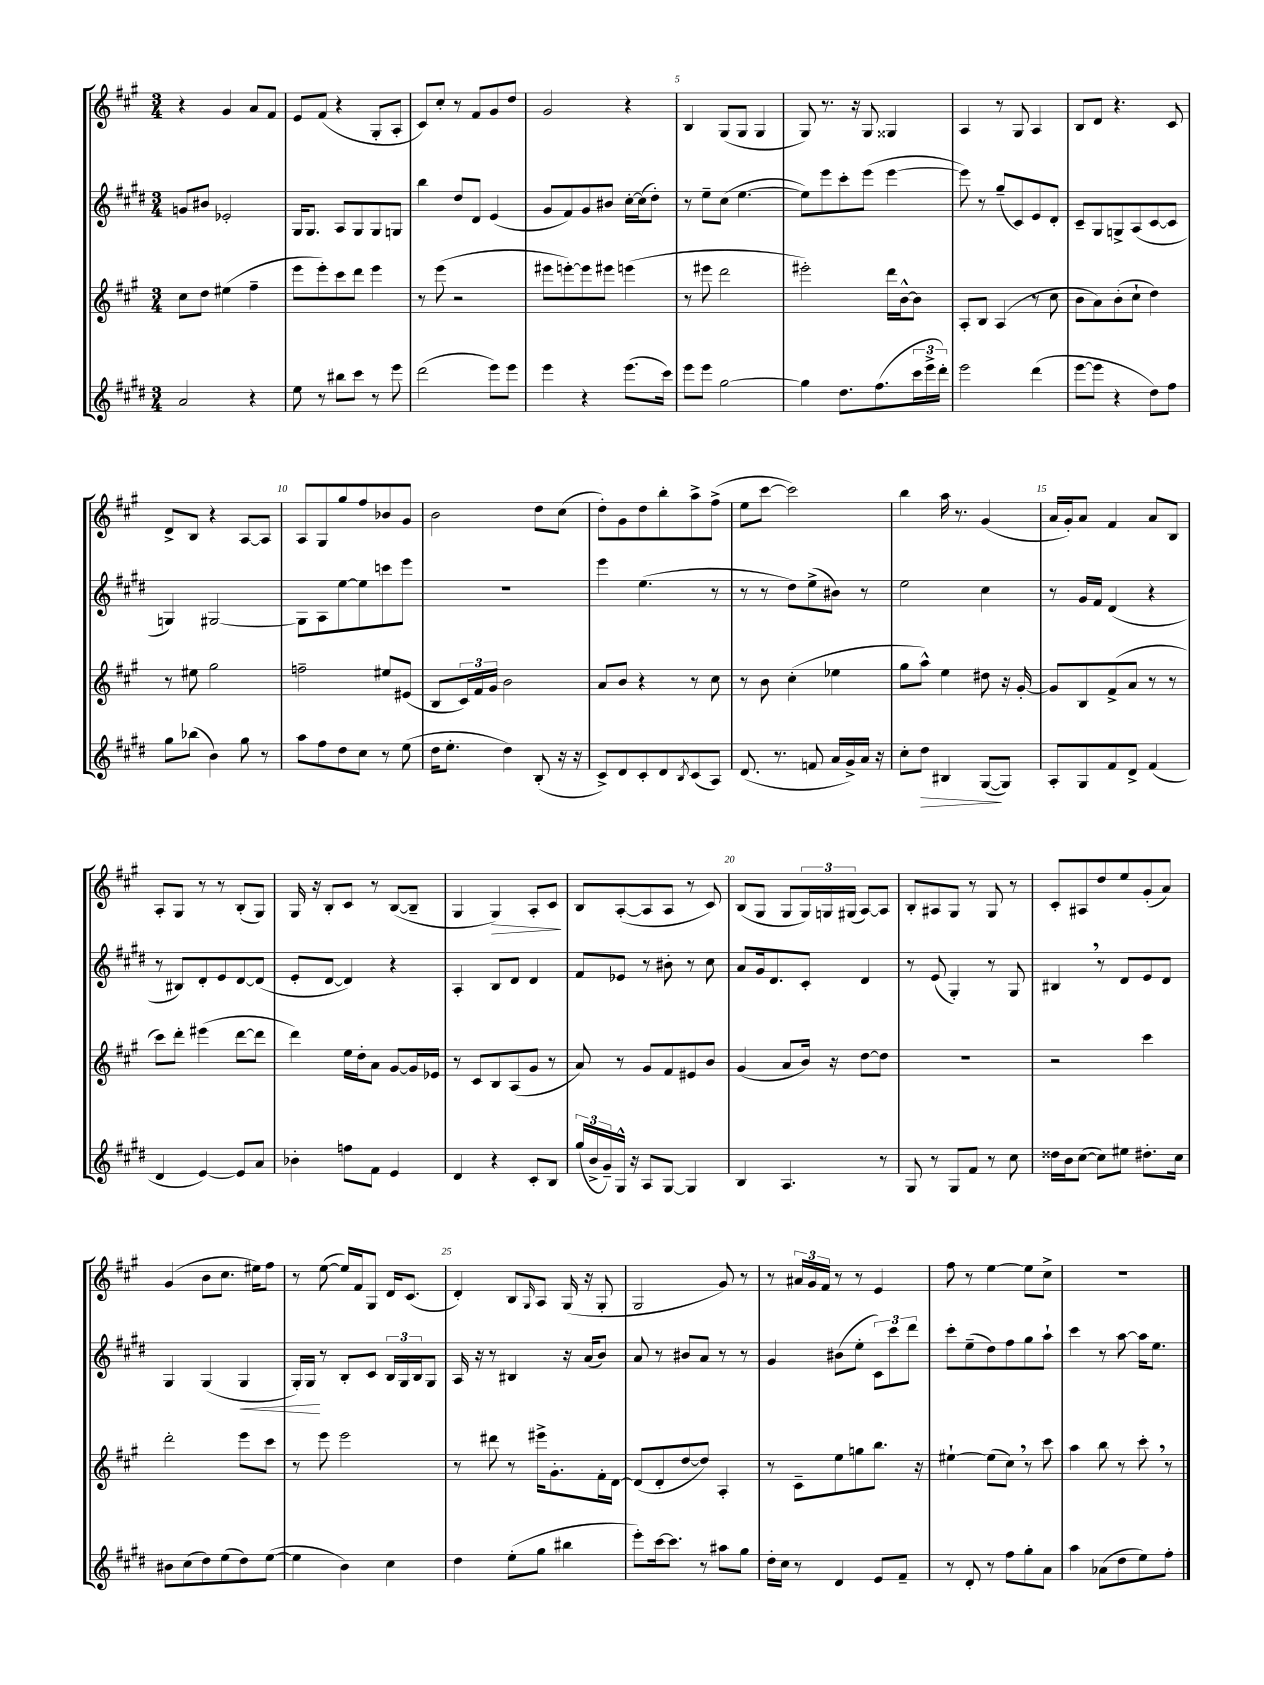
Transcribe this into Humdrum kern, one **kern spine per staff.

**kern	**kern	**kern	**kern
*staff4	*staff3	*staff2	*staff1
*clefG2	*clefG2	*clefG2	*clefG2
*k[f#c#g#d#]	*k[f#c#g#]	*k[f#c#g#d#]	*k[f#c#g#]
*M3/4	*M3/4	*M3/4	*M3/4
2a	8cc#	8g	4r
.	8dd	8b#	.
.	(4ee#	2e-'	4g#
4r	4ff#~	.	8a
.	.	.	8f#
=	=	=	=
8ee	8eee	16G#	8e
.	.	8.G#	.
8r	8eee')	.	(8f#
8bb#	8ccc#	8A	4r
8ccc#	8ddd	8G#	.
8r	4eee	8G#	8G#'
8eee	.	8G	8A'
=	=	=	=
(2ddd#	8r	4bb	8c#)
.	(8eee	.	8cc#'
.	2r	8dd#	8r
.	.	8d#	8f#
8eee)	.	(4e	8g#
8eee	.	.	8dd
=	=	=	=
4eee	8eee#	8g#	2g#
.	[8eee')	8f#)	.
4r	8eee]	8g#	.
.	8eee#	8b#	.
(8.eee	(4eee	[16cc#'	4r
.	.	(16cc#]	.
.	.	8dd#')	.
16ccc#)	.	.	.
=	=	=	=
8eee	8r	8r	4B
8eee	8eee#	8ee~	.
[2gg#	2ddd	(8cc#	(8G#
.	.	[4.ee	8G#
.	.	.	4G#
=	=	=	=
4gg#]	2eee#')	8ee])	8G#)
.	.	8eee	8.r
8.dd#	.	8ccc#'	.
.	.	.	16r
.	.	(8eee	8G#
(8.ff#	.	.	.
.	16ddd	[4eee	4G##
.	[16b^^	.	.
24ccc#	8b]	.	.
24eee^	.	.	.
24ddd#')	.	.	.
=	=	=	=
2eee	8A'	8eee])	4A
.	8B	8r	.
.	(4A	(8gg#~	8r
.	.	8c#)	8G#
(4ddd#	8r	8e	4A
.	8cc#	8d#'	.
=	=	=	=
[8eee	8b	8c#~	8B
8eee]	8a)	8G#	8d
4r	(8b'	8G^	4.r
.	8cc#`	(8A	.
8dd#)	4dd)	[8c#	.
8ff#	.	8c#]	8c#
=	=	=	=
8gg#	8r	4G)	8d^
(8bb-	8ee#	.	8B
4b)	2gg#	[2G#	4r
8gg#	.	.	[8A
8r	.	.	8A]
=	=	=	=
8aa	2ff~	8G#]	8A
8ff#	.	8A	8G#
8dd#	.	[8ee	8gg#
8cc#	.	8ee]	8ff#
8r	8ee#	8ccc	8b-
(8ee	(8e#	8eee	8g#
=	=	=	=
16dd#	8B	2.r	2b
8.ee'	.	.	.
.	24c#)	.	.
.	24f#	.	.
.	24g#	.	.
4dd#)	2b	.	.
(8B'	.	.	8dd
16r	.	.	(8cc#
16r	.	.	.
=	=	=	=
8c#^)	8a	4eee	8dd')
8d#	8b	.	8g#
8c#'	4r	(4.ee	8dd
8d#	.	.	8bb'
8qB	.	.	.
(8c#	8r	.	8aa^
8A)	8cc#	8r	(8ff#^
=	=	=	=
(8.d#	8r	8r	8ee
.	8b	8r	[8ccc#
8.r	.	.	.
.	(4cc#'	8dd#)	2ccc#])
8f	.	(8ee^	.
16a	4ee-	8b#)	.
16g#^)	.	.	.
16a	.	8r	.
16r	.	.	.
=	=	=	=
8cc#'	8gg#	2ee	4bb
8dd#	8aa^^)	.	.
4B#	4ee	.	16aa
.	.	.	8.r
([8G#	8dd#	4cc#	(4g#
8G#])	16r	.	.
.	[16g#'	.	.
=	=	=	=
8A'	8g#]	8r	16a
.	.	.	16g#')
8G#	8B	16g#	8a
.	.	16f#	.
8f#	(8f#^	(4d#	4f#
8d#^	8a	.	.
(4f#	8r	4r	8a
.	8r	.	8B
=	=	=	=
4d#	8ccc#)	8r	8A'
.	8ddd'	8B#)	8G#
[4e)	(4eee#	8d#'	8r
.	.	8e	8r
8e]	[8ddd	[8d#	(8B'
8a	8ddd]	(8d#]	8G#)
=	=	=	=
4b-'	4ddd)	8e'	16G#
.	.	.	16r
.	.	[8d#	8B'
8ff	16ee	4d#])	8c#
.	16dd'	.	.
8f#	8a	.	8r
4e	[8g#	4r	([8B
.	16g#]	.	8B~]
.	16e-	.	.
=	=	=	=
4d#	8r	4A'	4G#
.	8c#	.	.
4r	8B	8B	4G#)
.	(8A	8d#	.
8c#'	8g#	4d#	8A'
8B	8r	.	8c#
=	=	=	=
(24gg#	8a)	8f#	8B
24b^	.	.	.
24g#~)	.	.	.
16G#^^	8r	8e-	([8A'
16r	.	.	.
8A	8g#	8r	8A]
[8G#	8f#	8b#'	8A
4G#]	8e#	8r	8r
.	8b	8cc#	8c#)
=	=	=	=
4B	(4g#	8a	(8B
.	.	16g#	8G#
.	.	8.d#	.
4.A	8a	.	8G#
.	16b)	8c#'	24G#)
.	.	.	24G
.	16r	.	.
.	.	.	(24G#
.	[8dd	4d#	[8A)
8r	8dd]	.	8A]
=	=	=	=
8G#	2.r	8r	8B'
8r	.	(8e	8A#
8G#	.	4G#')	8G#
8f#	.	.	8r
8r	.	8r	8G#
8cc#	.	8G#	8r
=	=	=	=
16dd##	2r	4B#	8c#'
16b	.	.	.
([8cc#	.	.	8A#
8cc#])	.	8r	8dd
8ee#	.	8d#	8ee
8.dd#'	4ccc#	8e	(8g#'
.	.	8d#	8a)
16cc#	.	.	.
=	=	=	=
8b#	2ddd'	4G#	(4g#
(8cc#	.	.	.
8dd#)	.	(4G#	8b
(8ee	.	.	8.cc#
8dd#)	8eee	4G#	.
.	.	.	16ee#)
([8ee	8ccc#	.	8ff#
=	=	=	=
4ee]	8r	16G#')	8r
.	.	16G#	.
.	8eee	8r	([8ee
4b)	2eee	8B'	16ee])
.	.	.	16f#
.	.	8c#	8G#
4cc#	.	24B	16d
.	.	24G#	.
.	.	.	(8.c#
.	.	24B	.
.	.	8G#	.
=	=	=	=
4dd#	8r	16A	4d')
.	.	16r	.
.	8ddd#	8r	.
(8ee'	8r	4B#	8B
.	.	.	16qqG#
8gg#	16eee#^	.	8A
.	8.g#'	.	.
4bb#	.	16r	(16G#
.	.	(16a	16r
.	16f#'	8b)	8G#'
.	[16d	.	.
=	=	=	=
8eee')	(8d]	8a	2G#
[16ccc#	8d'	8r	.
8.ccc#]	.	.	.
.	[8dd	8b#	.
8r	8dd])	8a	.
8aa#	4A'	8r	8g#)
8gg#	.	8r	8r
=	=	=	=
16dd#'	8r	4g#	8r
16cc#	.	.	.
8r	8c#~	.	24a#
.	.	.	24g#
.	.	.	24f#
4d#	8ee	(8b#	8r
.	8gg	8ee'	8r
8e	8.bb	12c#)	4e
.	.	12ccc#	.
8f#~	.	.	.
.	.	12ddd#	.
.	16r	.	.
=	=	=	=
8r	[4ee#`	8ccc#'	8ff#
8d#'	.	(8ee~	8r
8r	(8ee#]	8dd#)	[4ee
8ff#	8cc#)	8ff#	.
8gg#'	8r	8gg#	8ee]
8a	8ccc#	8aa`	8cc#^
=	=	=	=
4aa	4aa	4ccc#	2.r
(8a-	8bb	8r	.
8dd#	8r	[8aa	.
8ee)	8ccc#'	16aa]	.
.	.	8.ee	.
8ff#'	8r	.	.
==	==	==	==
*-	*-	*-	*-
